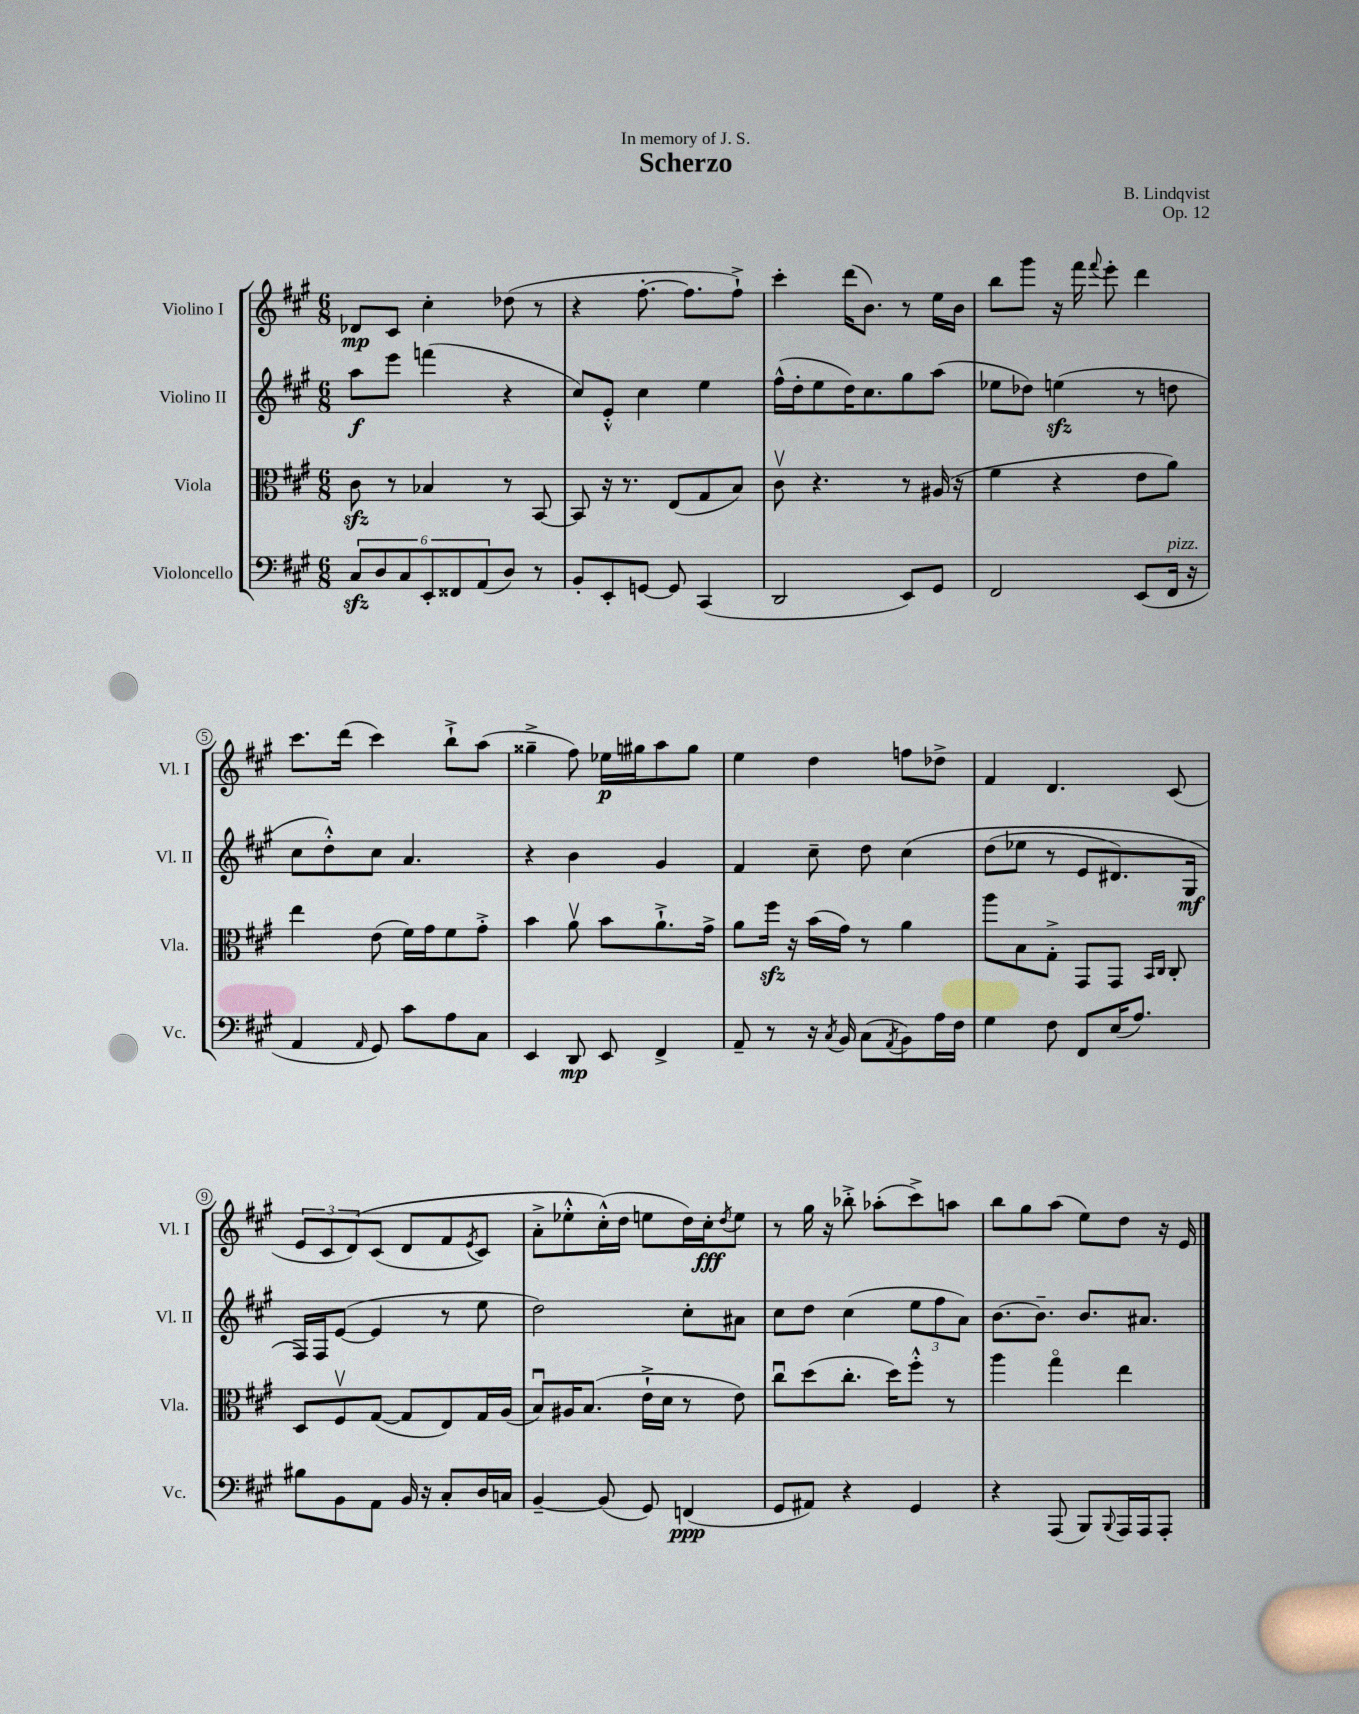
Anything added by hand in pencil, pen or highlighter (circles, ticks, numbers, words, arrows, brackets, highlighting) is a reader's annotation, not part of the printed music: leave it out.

**kern	**dynam	**kern	**kern	**dynam	**kern	**dynam
*part4	*part4	*part3	*part2	*part2	*part1	*part1
*staff4	*staff4	*staff3	*staff2	*staff2	*staff1	*staff1
*I"Violoncello	*	*I"Viola	*I"Violino II	*	*I"Violino I	*
*I'Vc.	*	*I'Vla.	*I'Vl. II	*	*I'Vl. I	*
*clefF4	*	*clefC3	*clefG2	*	*clefG2	*
*k[f#c#g#]	*	*k[f#c#g#]	*k[f#c#g#]	*	*k[f#c#g#]	*
*M6/8	*	*M6/8	*M6/8	*	*M6/8	*
=1	=1	=1	=1	=1	=1	=1
12C#zz/L	.	8c#zz\	8aa\L	f	8d-X/L	mp
12D/	.	.	.	.	.	.
.	.	8r	8eee\J	.	8c#/J	.
12C#/	.	.	.	.	.	.
12EE'/	.	4B-X/	(4fffn\	.	4cc#'\	.
12FF##X/	.	.	.	.	.	.
(12AA/	.	.	.	.	.	.
8D/J)	.	8r	4r	.	(8dd-X\	.
8r	.	[8BB/	.	.	8r	.
=2	=2	=2	=2	=2	=2	=2
8BB'/L	.	8BB/]	8cc#/L)	.	4r	.
8EE'/	.	16r	8e'^^/J	.	.	.
.	.	8.r	.	.	.	.
[8GGn/J	.	.	4cc#\	.	[8.ff#'\	.
8GG/]	.	(8E/L	.	.	.	.
.	.	.	.	.	8.ff#\L]	.
(4CC#/	.	8G#/	4ee\	.	.	.
.	.	8B/J)	.	.	8ff#`^\J)	.
=3	=3	=3	=3	=3	=3	=3
2DD/	.	8c#v\	(16ff#^^\LL	.	4ccc#'\	.
.	.	.	16dd'\J	.	.	.
.	.	4.r	8ee\	.	.	.
.	.	.	16dd\K)	.	(16ddd\KL	.
.	.	.	8.cc#\	.	8.b\J)	.
8EE/L)	.	8r	8gg#\	.	8r	.
8GG#/J	.	(16A#X/	(8aa\J	.	16ee\LL	.
.	.	16r	.	.	16b\JJ	.
=4	=4	=4	=4	=4	=4	=4
2FF#/	.	4f#\	8ee-X\L	.	8bb\L	.
.	.	.	8dd-X\J)	.	8ggg#\J	.
.	.	4r	(4eenzz\	.	16r	.
.	.	.	.	.	16fff#\	.
.	.	.	.	.	8qqfff#/	.
.	.	.	.	.	8eee'\	.
(8EE/L	.	8e\L	8r	.	4ddd\	.
!LO:TX:a:i:t=pizz.	!	!	!	!	!	!
16FF#/Jk	.	8a\J)	8ddn\	.	.	.
16r	.	.	.	.	.	.
!!LO:LB:g=z
=5	=5	=5	=5	=5	=5	=5
4AA/	.	4ee\	8cc#\L	.	8.ccc#\L	.
.	.	.	8dd'^^\)	.	.	.
.	.	.	.	.	(16ddd\Jk	.
16qqAA/	.	.	.	.	.	.
8GG#/)	.	(8e\	8cc#\J	.	4ccc#\)	.
8c#\L	.	16f#\LL)	4.a/	.	.	.
.	.	16g#\J	.	.	.	.
8A\	.	8f#\	.	.	8bb`^\L	.
8C#\J	.	8g#'^\J	.	.	(8aa\J	.
=6	=6	=6	=6	=6	=6	=6
4EE/	.	4b\	4r	.	4gg##X~^\	.
8DD/	mp	8av\	4b\	.	8ff#\)	.
8EE/	.	8b\L	.	.	16ee-X\LL	p
.	.	.	.	.	16gg#X\J	.
4FF#^/	.	8.a`^\	4g#/	.	8aa\	.
.	.	.	.	.	8gg#\J	.
.	.	16g#^\Jk	.	.	.	.
=7	=7	=7	=7	=7	=7	=7
8AA~/	.	8a\L	4f#/	.	4ee\	.
8r	.	16ff#zz\Jk	.	.	.	.
.	.	16r	.	.	.	.
16r	.	(16b\LL	8cc#~\	.	4dd\	.
8qC#/	.	.	.	.	.	.
16BB/	.	16g#\JJ)	.	.	.	.
(8C#\L	.	8r	8dd\	.	.	.
8qAA/	.	.	.	.	.	.
8BB\)	.	4a\	(4cc#\	.	8ffn\L	.
16A\L	.	.	.	.	8dd-X^\J	.
16F#\JJ	.	.	.	.	.	.
=8	=8	=8	=8	=8	=8	=8
4G#\	.	8aa\L	(8dd\L	.	4f#/	.
.	.	8B\	8ee-X\J	.	.	.
8F#\	.	8G#'^\J	8r	.	4.d/	.
8FF#/L	.	8GG#/L	8e/L	.	.	.
(16E/K	.	8GG#/J	8.d#X/)	.	.	.
8.A/J)	.	.	.	.	.	.
.	.	16qqBB/LL	.	.	.	.
.	.	16qqC#/JJ	.	.	.	.
.	.	8C#'/	.	.	(8c#/	.
.	.	.	16G#/Jk	mf	.	.
!!LO:LB:g=z
=9	=9	=9	=9	=9	=9	=9
8B#X\L	.	8D/L	16F#/LL)	.	12e/L	.
.	.	.	16F#/J	.	.	.
.	.	.	.	.	12c#/	.
8BB\	.	8F#v/	([8e/J	.	.	.
.	.	.	.	.	(12d/)	.
8AA\J	.	([8G#/J	4e/]	.	(8c#/J	.
16BB/	.	8G#/L]	.	.	8d/L	.
16r	.	.	.	.	.	.
8C#'/L	.	8E/)	8r	.	8f#/	.
.	.	.	.	.	8qe/	.
16D/L	.	16G#/L	8ee\	.	8c#/J)	.
16Cn/JJ	.	(16A/JJ	.	.	.	.
=10	=10	=10	=10	=10	=10	=10
[4BB~/	.	8Bu/L)	2dd\)	.	8a'^\L	.
.	.	16A#X/K	.	.	8ee-X'^^\	.
.	.	(8.B/J	.	.	.	.
(8BB/]	.	.	.	.	(16cc#'^^\L)	.
.	.	.	.	.	16dd\JJ	.
8GG#/)	.	16e`^\LL	.	.	8een\L	.
.	.	16d\JJ	.	.	.	.
(4FFn/	ppp	8r	8cc#'\L	.	16dd\L)	.
.	.	.	.	.	16cc#'\J	fff
.	.	.	.	.	8qdd/	.
.	.	8e\)	8a#X\J	.	8ee\J	.
=11	=11	=11	=11	=11	=11	=11
8GG#/L	.	8cc#u\L	8cc#\L	.	8r	.
8AA#X/J)	.	(8dd\	8dd\J	.	16gg#\	.
.	.	.	.	.	16r	.
4r	.	8.cc#'\J	(4cc#\	.	8bb-X'^\	.
.	.	.	.	.	(8aa-X'\L	.
.	.	16dd\KL)	.	.	.	.
4GG#/	.	8ff#'^^\J	12ee\L	.	8ccc#^\)	.
.	.	.	12ff#\	.	.	.
.	.	8r	.	.	8aan\J	.
.	.	.	12a\J)	.	.	.
=12	=12	=12	=12	=12	=12	=12
4r	.	4aa\	[8.b\L	.	8bb\L	.
.	.	.	.	.	8gg#\	.
.	.	.	8.b~\J]	.	.	.
(8AAA/	.	4gg#\	.	.	(8aa\J	.
8BBB/L)	.	.	8.b/L	.	8ee\L)	.
8qqBBB/	.	.	.	.	.	.
16AAA/L	.	4ee\	.	.	8dd\J	.
16AAA/J	.	.	8.a#X/J	.	.	.
8AAA'/J	.	.	.	.	16r	.
.	.	.	.	.	16e/	.
==	==	==	==	==	==	==
*-	*-	*-	*-	*-	*-	*-
